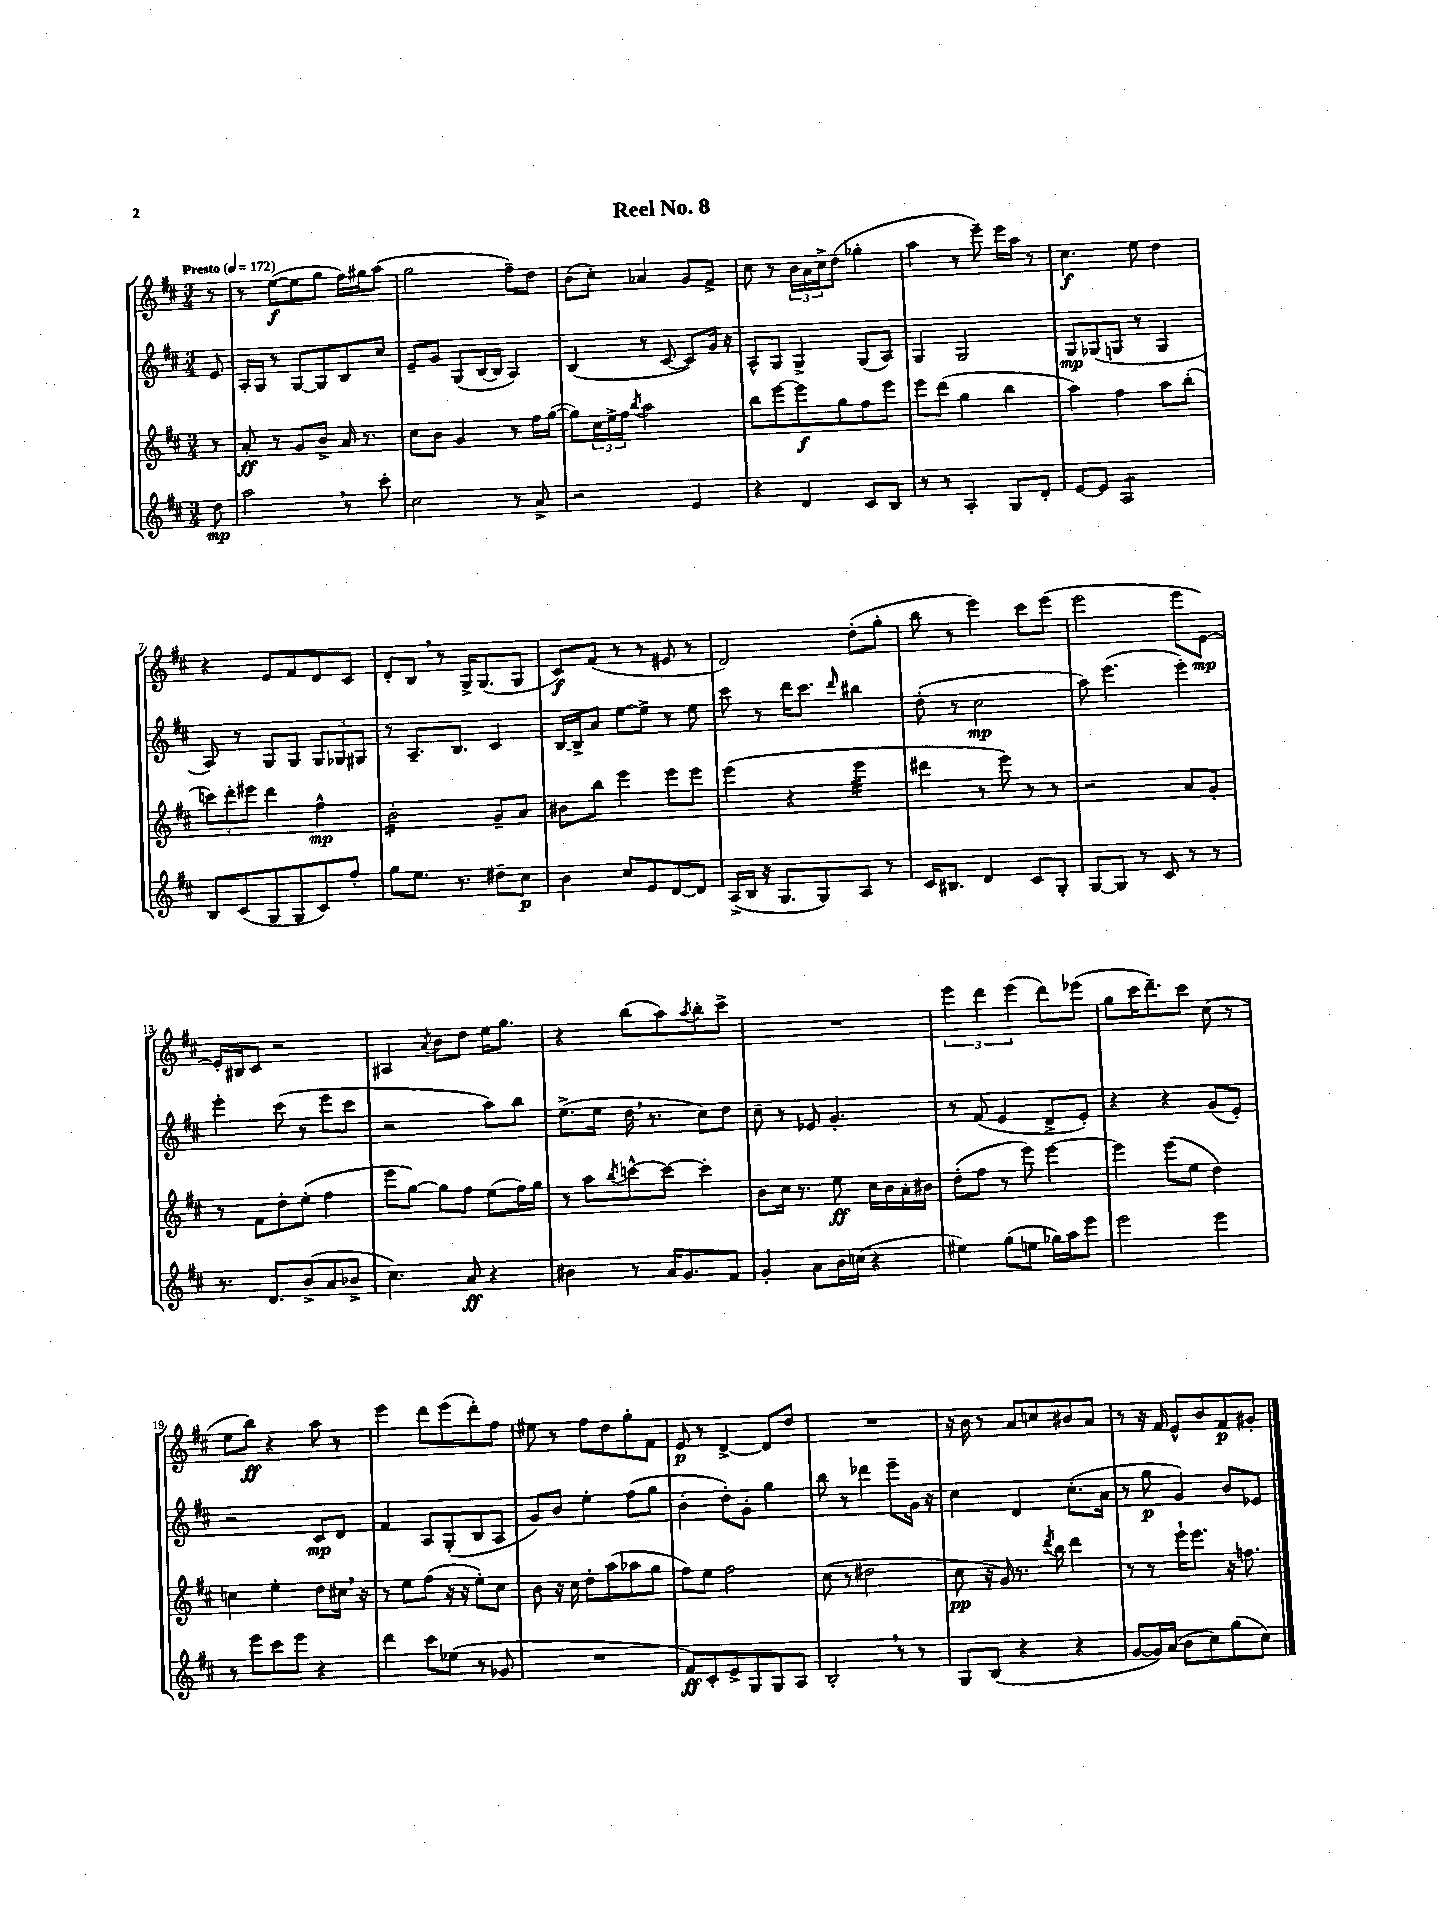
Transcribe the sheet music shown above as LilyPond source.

\header { title = "Reel No. 8" }
<<
\new StaffGroup <<
\new Staff = "s0" {
    \clef treble \key d \major \numericTimeSignature \time 3/4 \partial 8 \tempo "Presto" 4 = 172
    r8 |
    r8 e''8~\f( e''8 g''8 fis''16) gis''16 a''8( |
    g''2 fis''8--) d''8 |
    b'8( cis''8-.) aes'4 g'8 fis'8-> |
    cis''8 r8 \tuplet 3/2 { b'16 a'16 cis''16-> } d''8( ges''4-. |
    a''4 r8 e'''8--) e'''16 a''16 r8 |
    cis''4.\f e''8 d''4 |
    r4 e'8 fis'8 d'8 cis'8 |
    d'8-. b8 \breathe r8 g16-> g8.( g8 |
    cis'8\f) fis'8( r8 r8 eis'8 r8 |
    d'2) d''8-.( g''8-. |
    b''8 r8 e'''4) cis'''8 e'''8( |
    e'''2 e'''8 e'8~\mp) |
    e'16-. bis16 cis'8 r2 |
    ais4 \acciaccatura { a'8 } b'8 d''8 e''16 g''8. |
    r4 b''8( a''8) \acciaccatura { a''8 } b''8-. cis'''8-> |
    R2. |
    \tuplet 3/2 { e'''4 d'''4 e'''4( } d'''8) ees'''8( |
    g''8 cis'''16 d'''8.--) cis'''8 cis''8( r8 |
    e''8 b''8\ff) r4 a''8 r8 |
    e'''4 d'''8 e'''8( d'''8-.) fis''8 |
    eis''8 r8 fis''8 d''8 g''8-. fis'8 |
    e'8\p r8 d'4~-> d'8 d''8 |
    R2. |
    r16 b'16 r8 a'8 c''8 bis'8 a'8 |
    r8 r16 fis'16 e'8-^ b'8 fis'8\p gis'8-. \bar "|." |
}
\new Staff = "s1" {
    \clef treble \key d \major \numericTimeSignature \time 3/4 \partial 8
    e'8 |
    a16-. g16 r8 g8~ g8 b8 cis''8 |
    e'8-- g'8 g8( b16~ b16 a4) |
    b4( r8 cis'8~ cis'8) g'16 r16 |
    a8-^ g8 g4-> g8( a8) |
    g4 g2 |
    g8\mp ges8( g8 r8 g4 |
    a8) r8 g8 g8 \tuplet 3/2 { g8 ges8 gis8 } |
    r8 a8.-- b8. cis'4 |
    b16~ b16-> a'8 e''8~ e''8-> r8 e''8 |
    cis'''8 r8 d'''16 cis'''8. \grace { d'''16 } bis''4 |
    d''8-.( r8 cis''2\mp |
    a''8) e'''4.( e'''4-.) |
    e'''4-. cis'''8( r8 e'''8 cis'''8 |
    r2 a''8) b''8 |
    e''8.->( e''16 d''16 \breathe r8. cis''8) d''8 |
    cis''8-- r8 ees'8 g'4.-. |
    r8 fis'8( e'4 d'8-> e'8-.) |
    r4 r4 g'8( e'8-.) |
    r2 cis'8\mp d'8 |
    fis'4 a8 g8-.( b8 a8 |
    g'8) b'8 e''4-. fis''8( g''8 |
    b'4-. d''8-.) g'8-. g''4 |
    b''8 r8 des'''4 e'''8-- g'16 r16 |
    cis''4 d'4 cis''8.-.( a'16 |
    r8 g''8\p g'4) b'8 ees'8 \bar "|." |
}
\new Staff = "s2" {
    \clef treble \key d \major \numericTimeSignature \time 3/4 \partial 8
    r8 |
    a'8-.\ff r8 g'8 b'8-> a'16 r8. |
    cis''8 b'8 g'4 r8 fis''16 g''16~( |
    g''8) \tuplet 3/2 { cis''16 e''16-> fis''16 } \acciaccatura { b''8 } a''2 |
    b''8 e'''8~ e'''8\f g''8 fis''8 e'''8 |
    e'''8 d'''8( g''4 b''4 |
    a''4) fis''4 a''8 b''8-.( |
    \tuplet 3/2 { c'''8) d'''8-. eis'''8 } d'''4 fis''4-^\mp |
    b'2:16-. g'8-- a'8 |
    bis'8 b''8 e'''4 e'''8 e'''8 |
    e'''4( r4 e'''4:32 |
    dis'''4 r8 e'''8) r8 r8 |
    r2 a'8 g'8-. |
    r8 fis'8 d''8-. e''8-.( fis''4 |
    e'''8 g''8~) g''8 fis''8 e''8( fis''16) g''16 |
    r8 a''8 \acciaccatura { b''8 } c'''8~-^ c'''8~ c'''4-. |
    b'8 cis''16 r8. e''8\ff cis''16 b'16 a'16-. bis'16 |
    d''8-.( fis''8 r8 e'''8) e'''4~ |
    e'''4 e'''8( e''8 d''4) |
    c''4 e''4-. d''8 cis''16 \breathe r16 |
    r8 e''8 fis''8( r16 r16 e''8-.) cis''8 |
    b'8 r16 cis''16 d''8-. a''8( aes''8 g''8 |
    fis''8) e''8 fis''2 |
    cis''8( r8 dis''2 |
    cis''8\pp r16 g'16) r8. \acciaccatura { d'''8 } b''16 d'''4 |
    r8 r8 e'''16-! e'''8. r16 f''8. \bar "|." |
}
\new Staff = "s3" {
    \clef treble \key d \major \numericTimeSignature \time 3/4 \partial 8
    d''8\mp |
    a''2 \breathe r8 cis'''8-. |
    cis''2 r8 a'8-> |
    r2 e'4 |
    r4 d'4 cis'8 b8 |
    r8 r8 a4-. g8 d'8-. |
    e'8~ e'8 a2:8 |
    b8 cis'8( g8 g8 cis'8) fis''8-. |
    g''8 e''8. r8. dis''8-- cis''8\p |
    b'4 cis''8 e'8 d'8~ d'8 |
    a16->( b16 r16 g8. g8) a8 r8 |
    cis'16 bis8. d'4 cis'8 g8-. |
    g8~ g8 r8 cis'8 r8 r8 |
    r8. d'8. b'8->( a'8 bes'8-> |
    cis''4.) a'8\ff r4 |
    bis'4 r8 a'16 g'8. fis'8 |
    g'4-. a'8 b'16 c''16( r4 |
    eis''4) g''8( e''8 ges''16) a''16 e'''8 |
    e'''2 e'''4 |
    r8 e'''8 cis'''8 e'''8 r4 |
    d'''4 cis'''8 ees''8( r8 ges'8 |
    R2. |
    fis'8\ff) cis'8-. e'8-> g8 g8 a8 |
    b2-. \breathe r8 r8 |
    g8 b8( r4 r4 |
    g'8~ g'16) a'16( b'8 cis''8) g''8( cis''8) \bar "|." |
}
>>
>>
